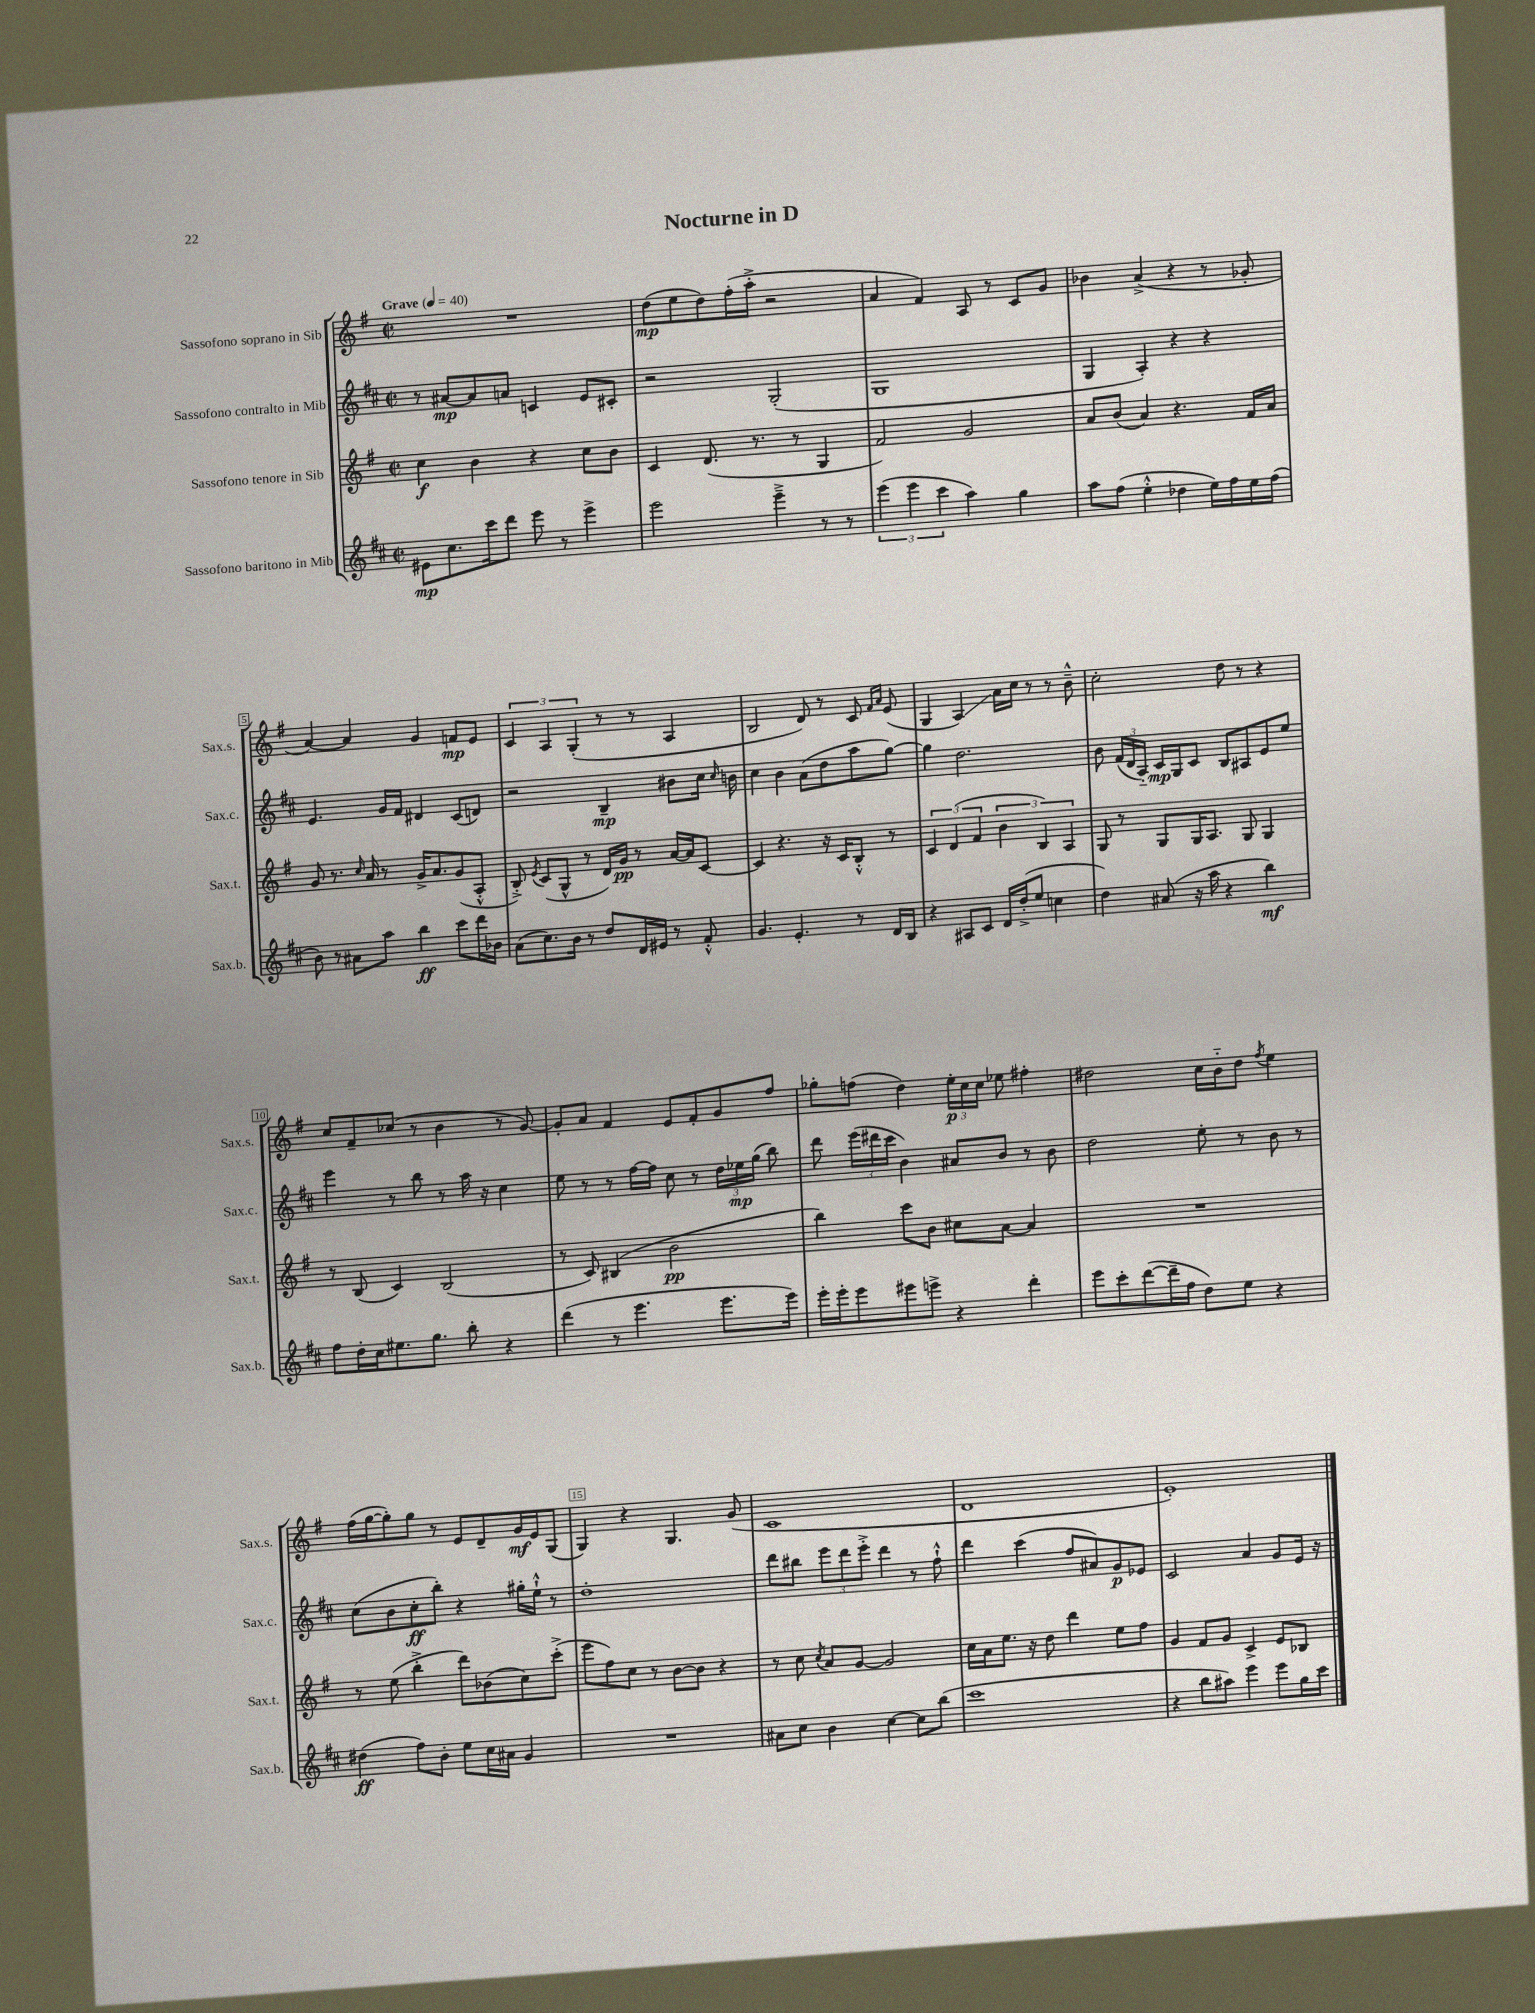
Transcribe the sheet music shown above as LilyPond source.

\header { title = "Nocturne in D" }
<<
\new StaffGroup <<
\new Staff = "s0" \with { instrumentName = "Sassofono soprano in Sib" shortInstrumentName = "Sax.s." } {
    \clef treble \key g \major \defaultTimeSignature \time 2/2 \tempo "Grave" 4 = 40
    \autoBeamOff R1 |
    d''8[\mp( e''8 d''8) fis''16-.( a''16]-.-> r2 |
    a'4 fis'4) a8 r8 c'8[ g'8] |
    bes'4 a'4->( r4 r8 ges'8-. |
    a'4~) a'4 g'4 f'8[\mp e'8] |
    \tuplet 3/2 { c'4 a4 g4-.( } r8 r8 a4 |
    b2 d'8) r8 c'8 \grace { fis'16[ a'16] } e'8( |
    g4 a4\glissando) a'16[ c''16] r8 r8 b'8---^ |
    c''2-. d''8 r8 r4 |
    c''8[ fis'8-- ces''8]( r8 b'4 r8 g'8~) |
    g'8[-. a'8] fis'4 e'8[ fis'8-. g'8 fis''8] |
    ges''8[-. f''8]( d''4) \tuplet 3/2 { e''16[-.\p c''16 c''16] } ees''8 fis''4-. |
    dis''2 c''16[ b'16-_ dis''8] \acciaccatura { fis''8 } e''4 |
    fis''16[( g''16~ g''8-.) g''8] r8 e'8[ d'8-- g'16\mf e'16 g8]( |
    g4) r4 g4. g'8( |
    c'1 |
    d'1 |
    e'1-.) \bar "|." |
}
\new Staff = "s1" \with { instrumentName = "Sassofono contralto in Mib" shortInstrumentName = "Sax.c." } {
    \clef treble \key d \major \defaultTimeSignature \time 2/2
    \autoBeamOff r8 ais'8[~\mp ais'8 a'8] c'4 e'8[ cis'8]-. |
    r2 g2-.( |
    g1 |
    g4 a4-.) r4 r4 |
    e'4. g'16[ fis'16] dis'4 cis'8[( d'8]) |
    r2 b4--\mp bis'8[ cis''16] \grace { cis''16 } b'16 |
    cis''4 b'4 a'8[( d''8 a''8 g''8]~) |
    g''4 d''2. |
    b'8 \tuplet 3/2 { fis'16[( d'16 a16]-_) } cis'16[\mp g16 cis'8] b8[ ais8 e'8 e''8] |
    e'''4 r8 b''8 r8 a''16 r16 cis''4 |
    e''8 r8 r8 fis''16[~ fis''16] cis''8 r8 \tuplet 3/2 { d''16[ ees''16\mp g''16]( } b''8) |
    d'''8 \tuplet 3/2 { e'''16[( dis'''16 cis'''16] } b'4) ais'8[ b'8] r8 b'8 |
    d''2 e''8-. r8 b'8 r8 |
    cis''8[( b'8 cis''8-.\ff b''8]-.) r4 gis''16[-. e''16]-!-^ r8 |
    d''1-. |
    d'''8[ bis''8] \tuplet 3/2 { e'''8[ d'''8 e'''8]-.-> } d'''4 r8 fis''8-!-^ |
    d'''4 cis'''4( fis''8[ ais'8) g'8\p ees'8] |
    cis'2 a'4 g'8[ e'16] r16 \bar "|." |
}
\new Staff = "s2" \with { instrumentName = "Sassofono tenore in Sib" shortInstrumentName = "Sax.t." } {
    \clef treble \key g \major \defaultTimeSignature \time 2/2
    \autoBeamOff c''4\f b'4 r4 c''8[ b'8] |
    c'4 d'8.( r8. r8 g4 |
    fis'2) g'2 |
    a'8[ b'8]( a'4) r4. fis'16[ a'16] |
    g'8 r8. \grace { c''16 } a'16 r8 g'16[-> a'8. g'8( a8]-.-^ |
    b8-.->) \acciaccatura { e'8 } c'8[( g8]-^ r8 d'16[) g'16]\pp r8 a'16[~ a'16 c'8]~ |
    c'4 r4. r16 c'16[ b8]-.-^ r8 |
    \tuplet 3/2 { c'4 d'4( fis'4 } \tuplet 3/2 { b'4 b4) a4 } |
    g8 r8 g8[ g16 a8.] g8 g4 |
    r8 b8( c'4) b2( |
    r8 c'8) bis4( b'2\pp |
    b''4) c'''8[ b'8] cis''8[ a'8]~ a'4 |
    R1 |
    r8 e''8( b''4-.-> d'''8[) bes'8( c''8) c'''8]-.->( |
    e'''8[ fis''8) c''8] r8 b'8[~ b'8] r4 |
    r8 c''8 \acciaccatura { c''8 } a'8[ g'8]~ g'2 |
    c''16[ a'16 e''8.] r16 d''8 d'''4 e''8[ fis''8] |
    g'4 fis'8[ g'8] c'4-> e'8[ bes8] \bar "|." |
}
\new Staff = "s3" \with { instrumentName = "Sassofono baritono in Mib" shortInstrumentName = "Sax.b." } {
    \clef treble \key d \major \defaultTimeSignature \time 2/2
    \autoBeamOff eis'8[\mp cis''8. cis'''16 d'''8] e'''8 r8 e'''4-> |
    e'''2 e'''4---> r8 r8 |
    \tuplet 3/2 { e'''4( e'''4 cis'''4 } a''4) g''4 |
    a''8[ fis''8]( e''4-.-^ des''4 e''16[) fis''16 e''16 fis''16]( |
    b'8) r8 ais'8[ a''8] b''4\ff cis'''8[ d'''16 bes'16] |
    a'8[( cis''8.) b'16] r8 d''8[ d'16 eis'16] r8 fis'8-.-^ |
    g'4. e'4.-. r8 d'16[ b16] |
    r4 ais8[ cis'8] d'16[ d''16-.->( e''8] c''4 |
    d''4) ais'8( r16 a''16 r4 b''4\mf) |
    fis''8[ d''16-. cis''16 eis''8. g''8.] b''8-. r4 |
    d'''4( r8 e'''4. e'''8.[ e'''16]) |
    e'''16[-. e'''16-. e'''8 eis'''8 e'''8]-> r4 d'''4-. |
    e'''8[ cis'''8-. d'''8~( d'''16-- fis''16] d''8[) e''8] r4 |
    dis''4\ff( fis''8[) b'8]-. e''8[ cis''16 ais'16] g'4 |
    R1 |
    ais'8[ cis''8] b'4 cis''4~ cis''8[ b''8]( |
    cis'''1 |
    r4 b''8[ ais''8]) e'''4 e'''8[ g''16 cis'''16] \bar "|." |
}
>>
>>
\layout { \context { \Score \override BarNumber.break-visibility = ##(#f #t #t) barNumberVisibility = #(every-nth-bar-number-visible 5) \override BarNumber.stencil = #(make-stencil-boxer 0.1 0.3 ly:text-interface::print) } }
